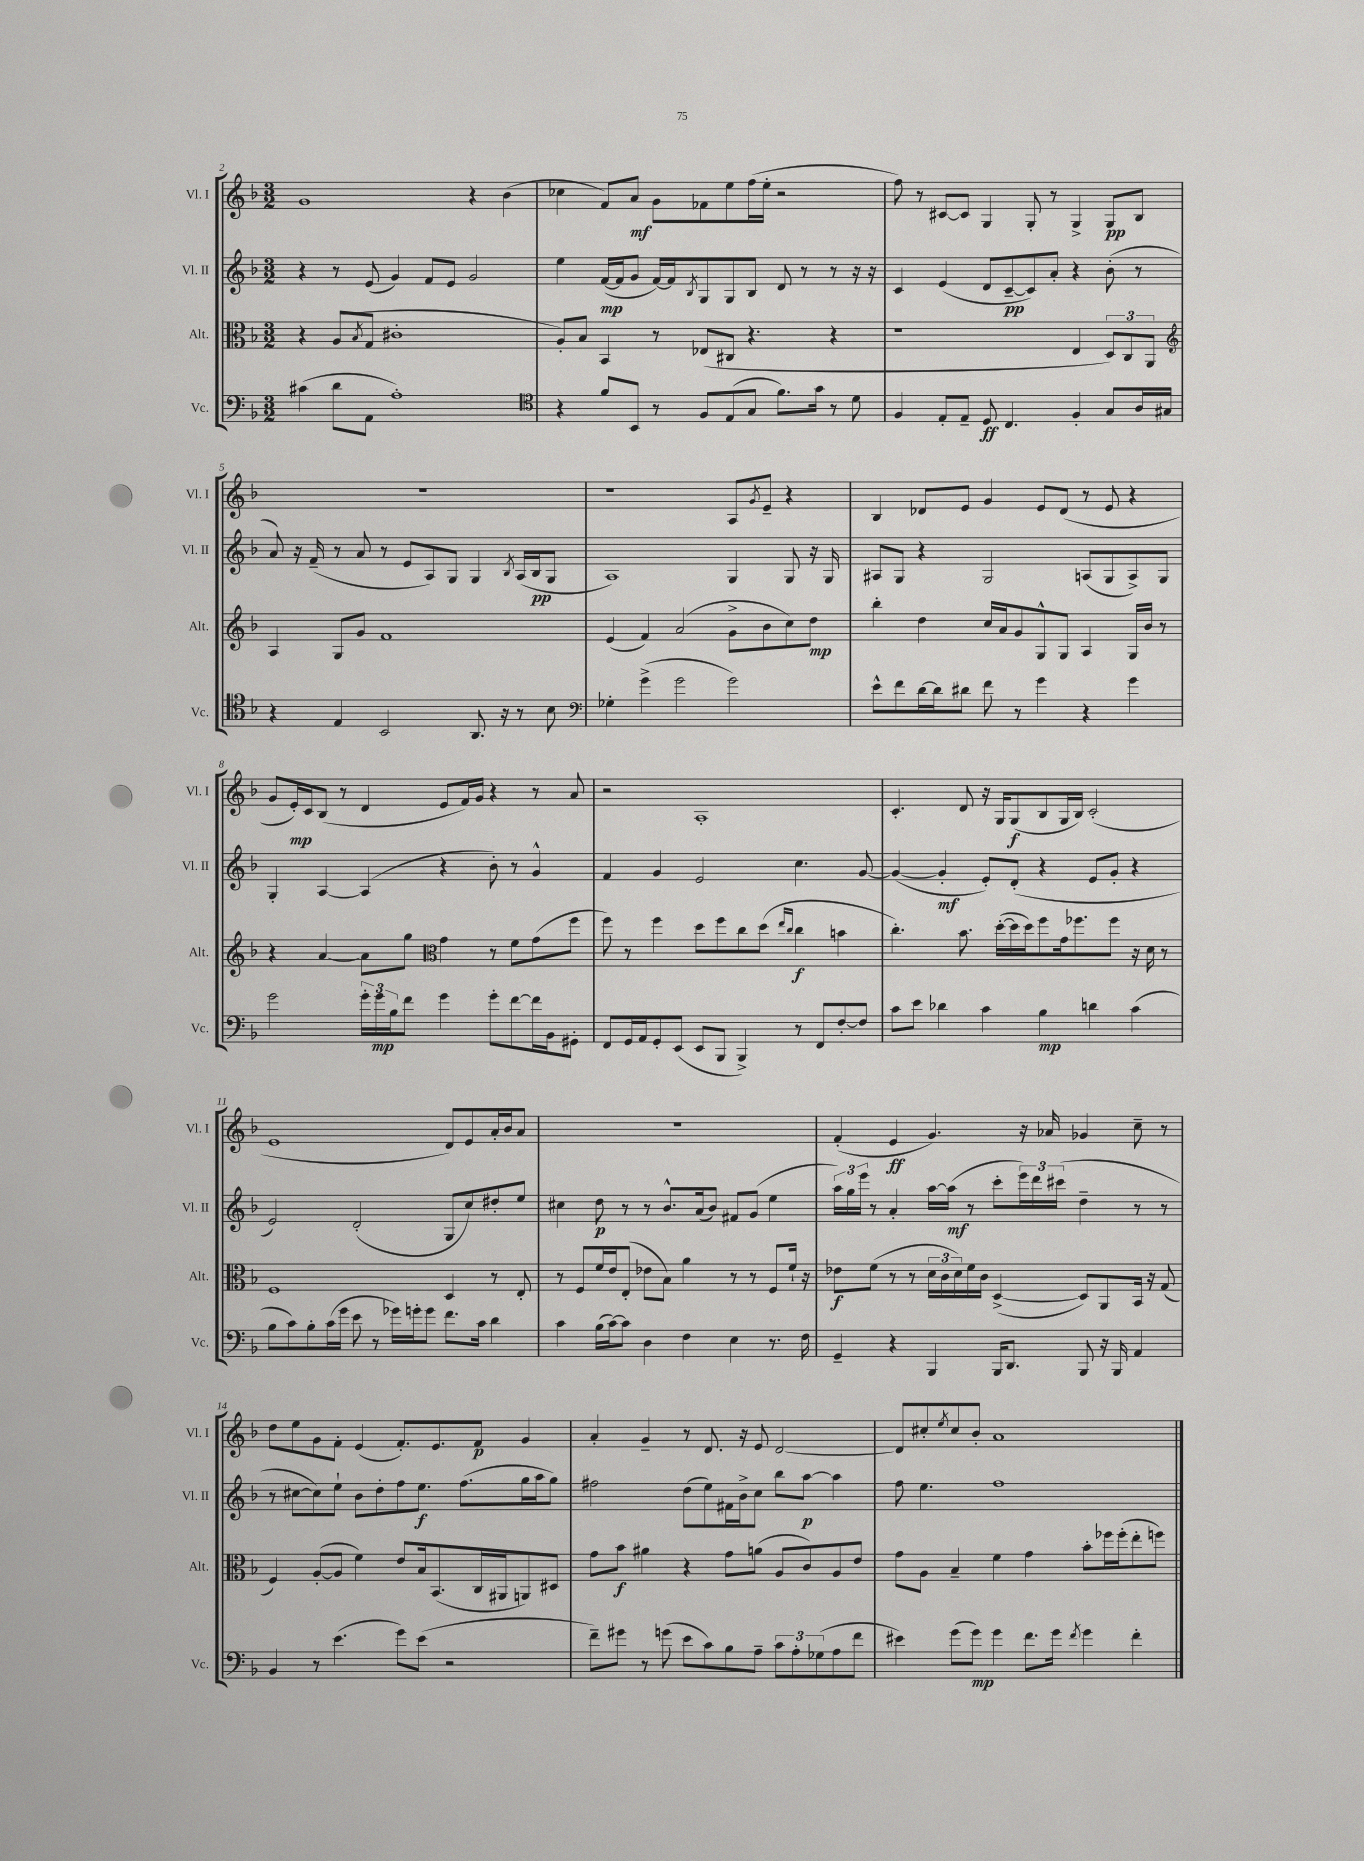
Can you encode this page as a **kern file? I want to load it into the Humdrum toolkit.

**kern	**dynam	**kern	**dynam	**kern	**dynam	**kern	**dynam
*part4	*part4	*part3	*part3	*part2	*part2	*part1	*part1
*staff4	*staff4	*staff3	*staff3	*staff2	*staff2	*staff1	*staff1
*I"Vc.	*	*I"Alt.	*	*I"Vl. II	*	*I"Vl. I	*
*I'Vc.	*	*I'Alt.	*	*I'Vl. II	*	*I'Vl. I	*
*clefF4	*	*clefC3	*	*clefG2	*	*clefG2	*
*k[b-]	*	*k[b-]	*	*k[b-]	*	*k[b-]	*
*M3/2	*	*M3/2	*	*M3/2	*	*M3/2	*
=2	=2	=2	=2	=2	=2	=2	=2
(4c#X\	.	4r	.	4r	.	1g	.
8d\L	.	(8A/L	.	8r	.	.	.
.	.	8qB-/	.	.	.	.	.
8AA\J	.	8G/J	.	(8e/	.	.	.
1A')	.	1c#X'	.	4g/)	.	.	.
.	.	.	.	8f/L	.	.	.
.	.	.	.	8e/J	.	.	.
.	.	.	.	2g/	.	4r	.
.	.	.	.	.	.	(4b-\	.
=3	=3	=3	=3	=3	=3	=3	=3
*clefC4	*	*	*	*	*	*	*
4r	.	8A'/L)	.	4ee\	.	4cc-X\	.
.	.	8B-/J	.	.	.	.	.
8f/L	.	4BB-/	.	([16f/LL	mp	8f/L)	.
.	.	.	.	16f/J]	.	.	.
8BB-/J	.	.	.	8g/J	.	8a/J	mf
8r	.	8r	.	[16f/LL)	.	8g\L	.
.	.	.	.	16f/J]	.	.	.
.	.	.	.	8qB-/	.	.	.
8F/L	.	(8E-X/L	.	8G/	.	8f-X\	.
(8E/	.	8C#X/J	.	8G/	.	8ee\	.
8G/J	.	4.r	.	8B-/J	.	(16ff\L	.
.	.	.	.	.	.	16ee'\JJ	.
8.f\L)	.	.	.	8d/	.	2r	.
.	.	.	.	8r	.	.	.
16g\Jk	.	.	.	.	.	.	.
8r	.	4r	.	8r	.	.	.
8d\	.	.	.	16r	.	.	.
.	.	.	.	16r	.	.	.
=4	=4	=4	=4	=4	=4	=4	=4
4F/	.	1r	.	4c/	.	8ff\)	.
.	.	.	.	.	.	8r	.
8E'/L	.	.	.	(4e/	.	[8c#X/L	.
8E~/J	.	.	.	.	.	8c#/J]	.
8D/	ff	.	.	8d/L	.	4G/	.
4.C/	.	.	.	[8c~/	pp	.	.
.	.	.	.	8c/])	.	8G'/	.
.	.	.	.	8a'/J	.	8r	.
4F'/	.	4E/	.	4r	.	4G^/	.
8G/L	.	12D/L)	.	(8b-'\	.	8G/L	pp
.	.	12C/	.	.	.	.	.
16A/L	.	.	.	8r	.	8B-/J	.
.	.	12AA/J	.	.	.	.	.
16G#X/JJ	.	.	.	.	.	.	.
!!LO:LB:g=z
=5	=5	=5	=5	=5	=5	=5	=5
*	*	*clefG2	*	*	*	*	*
4r	.	4A/	.	8a/)	.	1.r	.
.	.	.	.	16r	.	.	.
.	.	.	.	(16f~/	.	.	.
4E/	.	8G/L	.	8r	.	.	.
.	.	8g/J	.	8a/	.	.	.
2BB-/	.	1f	.	8r	.	.	.
.	.	.	.	8e/L	.	.	.
.	.	.	.	8A/)	.	.	.
.	.	.	.	8G/J	.	.	.
8.AA/	.	.	.	4G/	.	.	.
16r	.	.	.	.	.	.	.
.	.	.	.	8qB-/	.	.	.
8r	.	.	.	(16A/LL	.	.	.
.	.	.	.	16B-/J	pp	.	.
8B-\	.	.	.	8G/J	.	.	.
=6	=6	=6	=6	=6	=6	=6	=6
*clefF4	*	*	*	*	*	*	*
4G-X'\	.	(4e/	.	1A)	.	1r	.
(4g^\	.	4f/)	.	.	.	.	.
2g\	.	(2a/	.	.	.	.	.
2g\)	.	8g^\L	.	4G/	.	8A/L	.
.	.	.	.	.	.	8qg/	.
.	.	8b-\	.	.	.	8e~/J	.
.	.	8cc\)	.	8G/	.	4r	.
.	.	8dd\J	mp	16r	.	.	.
.	.	.	.	16G/	.	.	.
=7	=7	=7	=7	=7	=7	=7	=7
8e^^\L	.	4bb-'\	.	8A#X/L	.	4B-/	.
8f\	.	.	.	8G/J	.	.	.
[16d\L	.	4dd\	.	4r	.	8d-X/L	.
16d\J]	.	.	.	.	.	.	.
8d#X\J	.	.	.	.	.	8e/J	.
8f\	.	16cc/LL	.	2G/	.	4g/	.
.	.	16a/J	.	.	.	.	.
8r	.	8g/	.	.	.	.	.
4g\	.	8G^^/	.	.	.	8e/L	.
.	.	8G/J	.	.	.	(8d-/J	.
4r	.	4A/	.	(8An/L	.	8r	.
.	.	.	.	8G/	.	8e/	.
4g\	.	16G/LL	.	8A^/)	.	4r	.
.	.	16b-/JJ	.	.	.	.	.
.	.	8r	.	8G/J	.	.	.
!!LO:LB:g=z
=8	=8	=8	=8	=8	=8	=8	=8
2g\	.	4r	.	4G'/	.	8g/L	.
.	.	.	.	.	.	16e'/L)	mp
.	.	.	.	.	.	16c/J	.
.	.	[4a/	.	[4A/	.	(8B-/J	.
.	.	.	.	.	.	8r	.
24g'\LL	.	8a\L]	.	(4A/]	.	4d/	.
24g\	mp	.	.	.	.	.	.
24B-\J	.	.	.	.	.	.	.
8f\J	.	8gg\J	.	.	.	.	.
*	*	*clefC3	*	*	*	*	*
4g\	.	4g\	.	4r	.	8e/L	.
.	.	.	.	.	.	16f/L)	.
.	.	.	.	.	.	16g/JJ	.
8g'\L	.	8r	.	8b-'\)	.	4r	.
[8f\	.	8f\L	.	8r	.	.	.
16f\L]	.	(8g\	.	4g^^/	.	8r	.
16BB-\J	.	.	.	.	.	.	.
8GG#X'\J	.	8ff\J	.	.	.	8a/	.
=9	=9	=9	=9	=9	=9	=9	=9
8FF/L	.	8ff\)	.	4f/	.	2r	.
16GG/L	.	8r	.	.	.	.	.
16AA/J	.	.	.	.	.	.	.
8GG'/	.	4ff\	.	4g/	.	.	.
(8EE/J	.	.	.	.	.	.	.
8EE/L	.	8dd\L	.	2e/	.	1A'	.
8BBB-/J	.	8ff\	.	.	.	.	.
4BBB-^/)	.	8cc\	.	.	.	.	.
.	.	(8dd\J	.	.	.	.	.
.	.	16qqee/LL	.	.	.	.	.
.	.	16qqcc/JJ	.	.	.	.	.
8r	.	4cc\	f	4.cc\	.	.	.
8FF/L	.	.	.	.	.	.	.
[8F'/	.	4bn\	.	.	.	.	.
8F/J]	.	.	.	[8g/	.	.	.
=10	=10	=10	=10	=10	=10	=10	=10
8c\L	.	4.cc'\)	.	(4g/_	.	4.c'/	.
8e\J	.	.	.	.	.	.	.
4d-X\	.	.	.	4g'/]	mf	.	.
.	.	8.b-\	.	.	.	8d/	.
4c\	.	.	.	8e'/L)	.	16r	.
.	.	([16dd'\LL	.	.	.	16G/KL	.
.	.	16dd\]	.	(8d'/J	.	(8G/	f
.	.	16dd\J)	.	.	.	.	.
4B-\	mp	8ff\	.	4r	.	8B-/	.
.	.	16g\k	.	.	.	16G/L	.
.	.	8.ff-X\	.	.	.	16B-/JJ)	.
4dn\	.	.	.	8e/L	.	(2c'/	.
.	.	8ff-\J	.	8g'/J	.	.	.
(4c\	.	16r	.	4r	.	.	.
.	.	16d\	.	.	.	.	.
.	.	8r	.	.	.	.	.
!!LO:LB:g=z
=11	=11	=11	=11	=11	=11	=11	=11
8B-\L	.	1F	.	2e/)	.	1e	.
8c\)	.	.	.	.	.	.	.
8B-'\	.	.	.	.	.	.	.
(16c\L	.	.	.	.	.	.	.
16g\JJ	.	.	.	.	.	.	.
8e\	.	.	.	(2d'/	.	.	.
8r	.	.	.	.	.	.	.
16g-X\LL)	.	.	.	.	.	.	.
16gn'\J	.	.	.	.	.	.	.
8g\J	.	.	.	.	.	.	.
8.f\L	.	4D/	.	8G/L	.	8d/L)	.
.	.	.	.	8cc/)	.	8e/	.
16c\Jk	.	.	.	.	.	.	.
4d\	.	8r	.	8dd#X'/	.	16a'/L	.
.	.	.	.	.	.	16b-/J	.
.	.	8E'/	.	8ee/J	.	8a/J	.
=12	=12	=12	=12	=12	=12	=12	=12
4c\	.	8r	.	4cc#X\	.	1.r	.
.	.	8F/L	.	.	.	.	.
(16B-\LL	.	16f/L	.	8dd\	p	.	.
[16c\J)	.	16e/J	.	.	.	.	.
8c\J]	.	(8E'/J	.	8r	.	.	.
4D\	.	8e-X\L	.	8r	.	.	.
.	.	8B-\J)	.	8.b-^^/L	.	.	.
4F\	.	4a\	.	.	.	.	.
.	.	.	.	(16a/k	.	.	.
.	.	.	.	8b-/J)	.	.	.
4E\	.	8r	.	8f#X/L	.	.	.
.	.	8r	.	(8g/J	.	.	.
8.r	.	8F/L	.	4ee\	.	.	.
.	.	16f`/Jk	.	.	.	.	.
16F\	.	16r	.	.	.	.	.
=13	=13	=13	=13	=13	=13	=13	=13
4GG~/	.	8e-X\L	f	24aa\LL)	.	(4f'/	.
.	.	.	.	24gg\	.	.	.
.	.	.	.	24eee\JJ	.	.	.
.	.	(8f\J	.	8r	.	.	.
4r	.	8r	.	4a'/	.	4e/	ff
.	.	8r	.	.	.	.	.
4BBB-/	.	24d\LL	.	[16aa\LL	.	4.g/)	.
.	.	24c\	.	.	.	.	.
.	.	.	.	(16aa\JJ]	mf	.	.
.	.	24d\)	.	.	.	.	.
.	.	16f\	.	8r	.	.	.
.	.	16c\JJ	.	.	.	.	.
16BBB-/KL	.	([4D^/	.	8ccc'\L	.	.	.
8.DD/J	.	.	.	.	.	.	.
.	.	.	.	24eee\L)	.	16r	.
.	.	.	.	24ddd\	.	.	.
.	.	.	.	.	.	16a-X/	.
.	.	.	.	(24ccc#X\JJ	.	.	.
8BBB-/	.	8D/L])	.	4dd~\	.	4g-X/	.
16r	.	8AA/	.	.	.	.	.
16BBB-/	.	.	.	.	.	.	.
4AA/	.	16BB-/Jk	.	8r	.	8cc~\	.
.	.	16r	.	.	.	.	.
.	.	(8G/	.	8r	.	8r	.
!!LO:LB:g=z
=14	=14	=14	=14	=14	=14	=14	=14
4BB-/	.	4F/)	.	8r	.	8dd\L	.
.	.	.	.	[8cc#X\L	.	8ee\	.
8r	.	([8A'/L	.	8cc#\])	.	8g\	.
(4.e\	.	8A/J]	.	8ee`\J	.	8f'\J	.
.	.	4f\)	.	8b-\L	.	(4e/	.
.	.	.	.	8dd'\	.	.	.
8g\L)	.	8e/L	.	8ff\	.	8.f'/L)	.
(8e\J	.	16B-/k	.	8.ee\J	f	.	.
.	.	(8.BB-/	.	.	.	8.e/	.
2r	.	.	.	.	.	.	.
.	.	.	.	(8.ff\L	.	.	.
.	.	16C/L	.	.	.	8f/J	p
.	.	16AA#X/J	.	.	.	.	.
.	.	8AAn/)	.	16gg\L	.	4g/	.
.	.	.	.	16aa\J	.	.	.
.	.	8D#X/J	.	8gg\J)	.	.	.
=15	=15	=15	=15	=15	=15	=15	=15
8f~\L)	.	8g\L	.	2ff#X\	.	4a'/	.
8g#X\J	.	8b-\J	f	.	.	.	.
8r	.	4a#X\	.	.	.	4g~/	.
(8gn\	.	.	.	.	.	.	.
8e\L	.	4r	.	(8dd\L	.	8r	.
8c\)	.	.	.	8ee\)	.	8.d/	.
8B-\	.	8g\L	.	16f#X\L	.	.	.
.	.	.	.	16b-^\J	.	16r	.
8A~\J	.	(8an\J	.	8cc\J	.	8e/	.
12c\L	.	8A/L	.	8bb-\L	.	[2d/	.
12A'\	.	.	.	.	.	.	.
.	.	8c/)	.	[8aa\J	p	.	.
(12G-X\	.	.	.	.	.	.	.
8A\	.	8A/	.	4aa\]	.	.	.
8f\J	.	8e/J	.	.	.	.	.
=16	=16	=16	=16	=16	=16	=16	=16
4e#X\)	.	8g\L	.	8ff\	.	8d/L]	.
.	.	8A\J	.	4.ee\	.	8cc#X'/	.
.	.	.	.	.	.	8qee/	.
(8g\L	.	4B-~/	.	.	.	8cc#/	.
8g\J)	mp	.	.	.	.	8b-'/J	.
4g\	.	4f\	.	1ff	.	1a	.
8.f\L	.	4g\	.	.	.	.	.
16g\Jk	.	.	.	.	.	.	.
8qf/	.	.	.	.	.	.	.
4g\	.	8b-'\L	.	.	.	.	.
.	.	16ff-X\L	.	.	.	.	.
.	.	(16ff-'\J	.	.	.	.	.
4f'\	.	8ee'\	.	.	.	.	.
.	.	8ffn\J)	.	.	.	.	.
==	==	==	==	==	==	==	==
*-	*-	*-	*-	*-	*-	*-	*-
